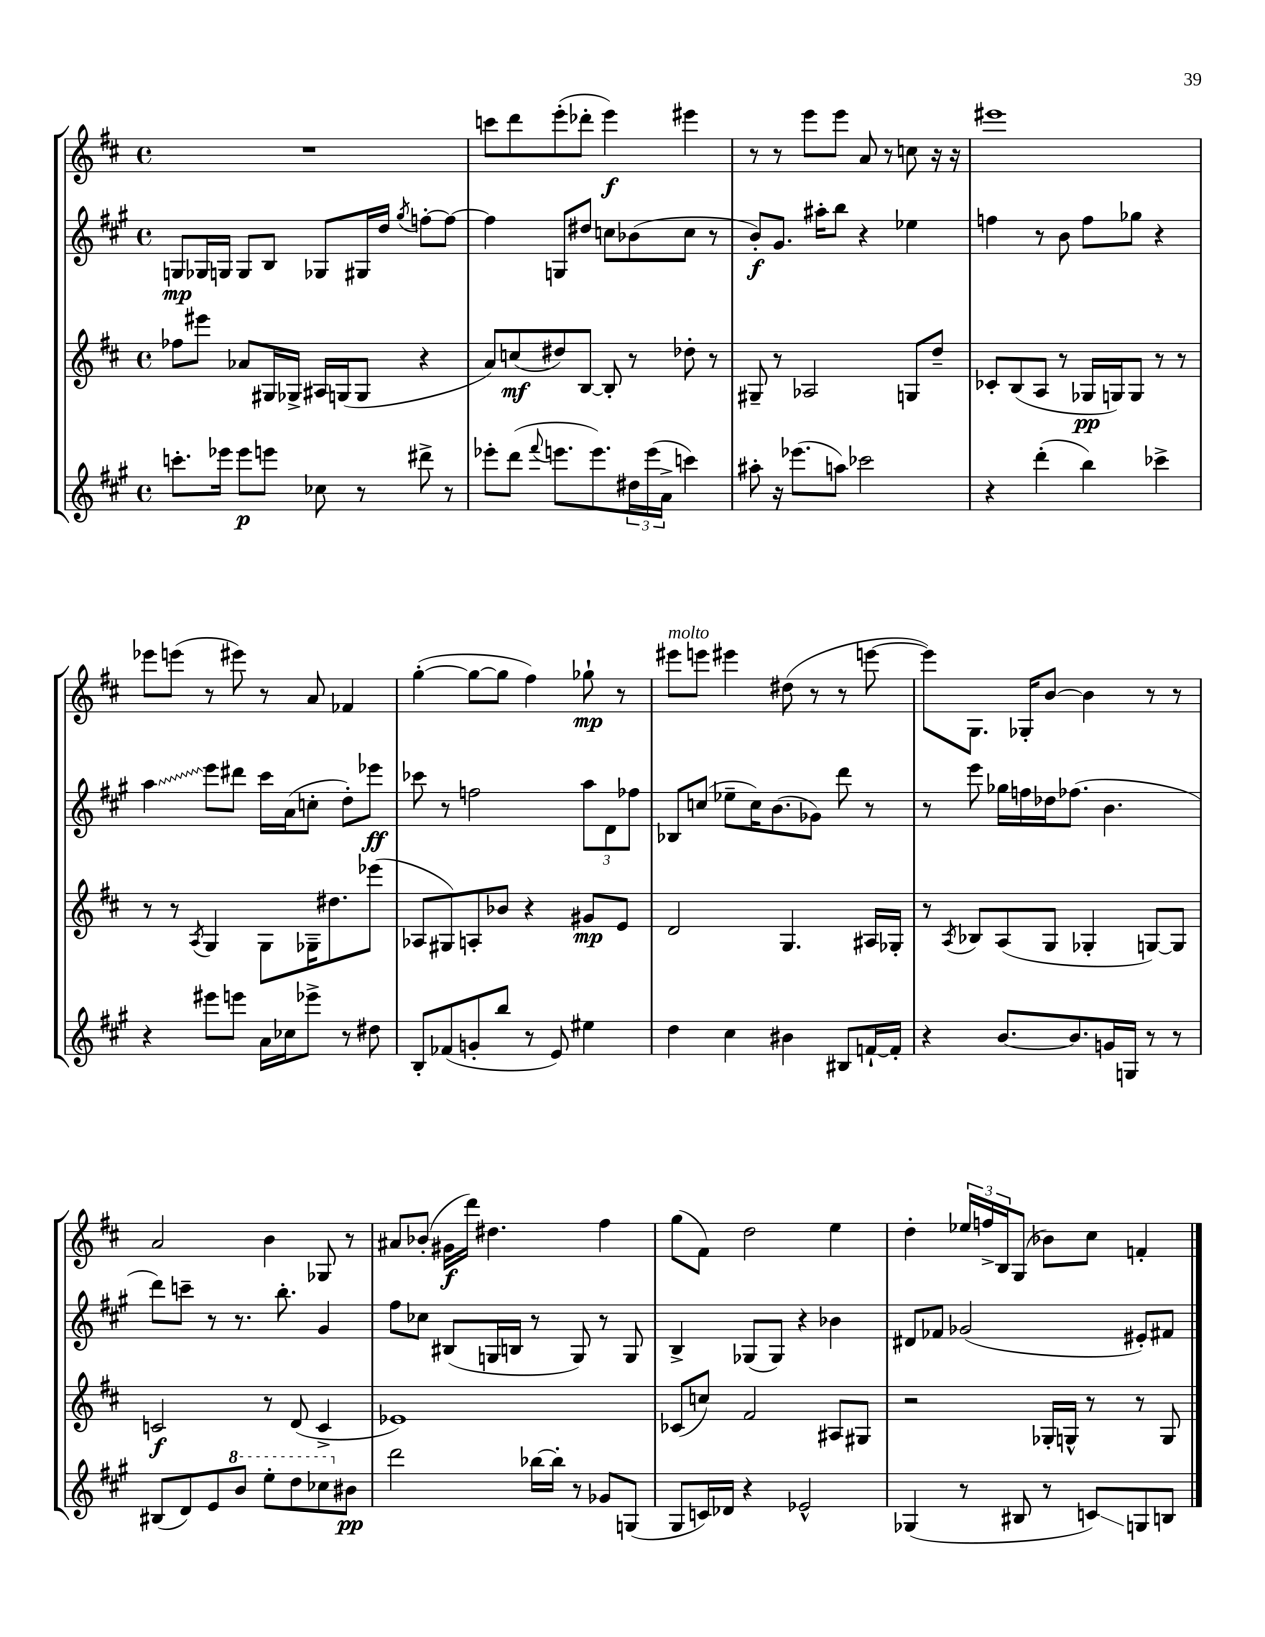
<<
\new StaffGroup <<
\new Staff = "s0" {
    \clef treble \key d \major \defaultTimeSignature \time 4/4
    R1 |
    c'''8 d'''8 e'''8-.( des'''8-. e'''4\f) eis'''4 |
    r8 r8 e'''8 e'''8 a'8 r8 c''8 r16 r16 |
    eis'''1 |
    ees'''8 e'''8( r8 eis'''8) r8 a'8 fes'4 |
    g''4~-.( g''8~ g''8 fis''4) ges''8-!\mp r8 |
    eis'''8^\markup { \italic "molto" } e'''8 eis'''4 dis''8( r8 r8 e'''8~ |
    e'''8) g8. ges16-. b'8~ b'4 r8 r8 |
    a'2 b'4 ges8 r8 |
    ais'8 bes'8-.( gis'16\f d'''16) dis''4. fis''4 |
    g''8( fis'8) d''2 e''4 |
    d''4-. \tuplet 3/2 { ees''16 f''16-> b16 } g8( bes'8) cis''8 f'4-. \bar "|." |
}
\new Staff = "s1" {
    \clef treble \key a \major \defaultTimeSignature \time 4/4
    g8\mp ges16 g16 g8 b8 ges8 gis16 d''16 \acciaccatura { gis''8 } f''8~-. f''8~ |
    f''4 g8 dis''8 c''8 bes'8( c''8 r8 |
    b'8-.\f) gis'8. ais''16-. b''8 r4 ees''4 |
    f''4 r8 b'8 f''8 ges''8 r4 |
    \once \override Glissando.style = #'zigzag a''4\glissando e'''8 dis'''8 cis'''16 a'16( c''8-. d''8-.) ees'''8\ff |
    ces'''8 r8 f''2 \tuplet 3/2 { a''8 d'8 fes''8 } |
    bes8 c''8( ees''8-- c''16) b'8.( ges'8) d'''8 r8 |
    r8 e'''8 ges''16 f''16 des''16 fes''8.( b'4. |
    d'''8) c'''8-- r8 r8. b''8.-. gis'4 |
    fis''8 ces''8 bis8( g16 b16 r8 g8) r8 g8 |
    b4-> ges8( ges8) r4 bes'4 |
    dis'8 fes'8 ges'2( eis'8-.) fis'8 \bar "|." |
}
\new Staff = "s2" {
    \clef treble \key d \major \defaultTimeSignature \time 4/4
    fes''8 eis'''8 aes'8 gis16 ges16-> ais16 g16( g8 r4 |
    a'8) c''8\mf( dis''8) b8~ b8-. r8 des''8-. r8 |
    gis8-- r8 aes2 g8 d''8-- |
    ces'8-. b8( a8 r8 ges16\pp g16) g8 r8 r8 |
    r8 r8 \acciaccatura { a8 } g4 g8 ges16-- dis''8. ees'''8( |
    aes8 gis8) a8-. bes'8 r4 gis'8\mp e'8 |
    d'2 g4. ais16 ges16-. |
    r8 \acciaccatura { a8 } bes8 a8( g8 ges4-. g8~) g8 |
    c'2\f r8 d'8( c'4-> |
    ees'1) |
    ces'8( c''8) fis'2 ais8 gis8 |
    r2 ges16-. g16-^ r8 r8 g8 \bar "|." |
}
\new Staff = "s3" {
    \clef treble \key a \major \defaultTimeSignature \time 4/4
    c'''8.-. ees'''16 ees'''8\p e'''8 ces''8 r8 dis'''8-> r8 |
    ees'''8-. d'''8( \appoggiatura { fis'''8 } e'''8. e'''8.) \tuplet 3/2 { dis''16 e'''16( a'16-> } c'''4) |
    ais''8-. r16 ees'''8.( a''8) ces'''2 |
    r4 d'''4-.( b''4) ces'''4-> |
    r4 eis'''8 e'''8 a'16 ces''16 ees'''8-> r8 dis''8 |
    b8-. fes'8( g'8-. b''8 r8 e'8) eis''4 |
    d''4 cis''4 bis'4 bis8 f'16~-! f'16-. |
    r4 b'8.~ b'8. g'16 g16 r8 r8 |
    bis8( d'8) e'8 \ottava #1 b''8 e'''8-. d'''8 ces'''8 \ottava #0 bis'8\pp |
    d'''2 bes''16~ bes''16-. r8 ges'8 g8( |
    gis8 c'16) des'16 r4 ees'2-^ |
    ges4( r8 bis8 r8 c'8\glissando) g8 b8 \bar "|." |
}
>>
>>
\layout { \context { \Score \remove "Bar_number_engraver" } }
